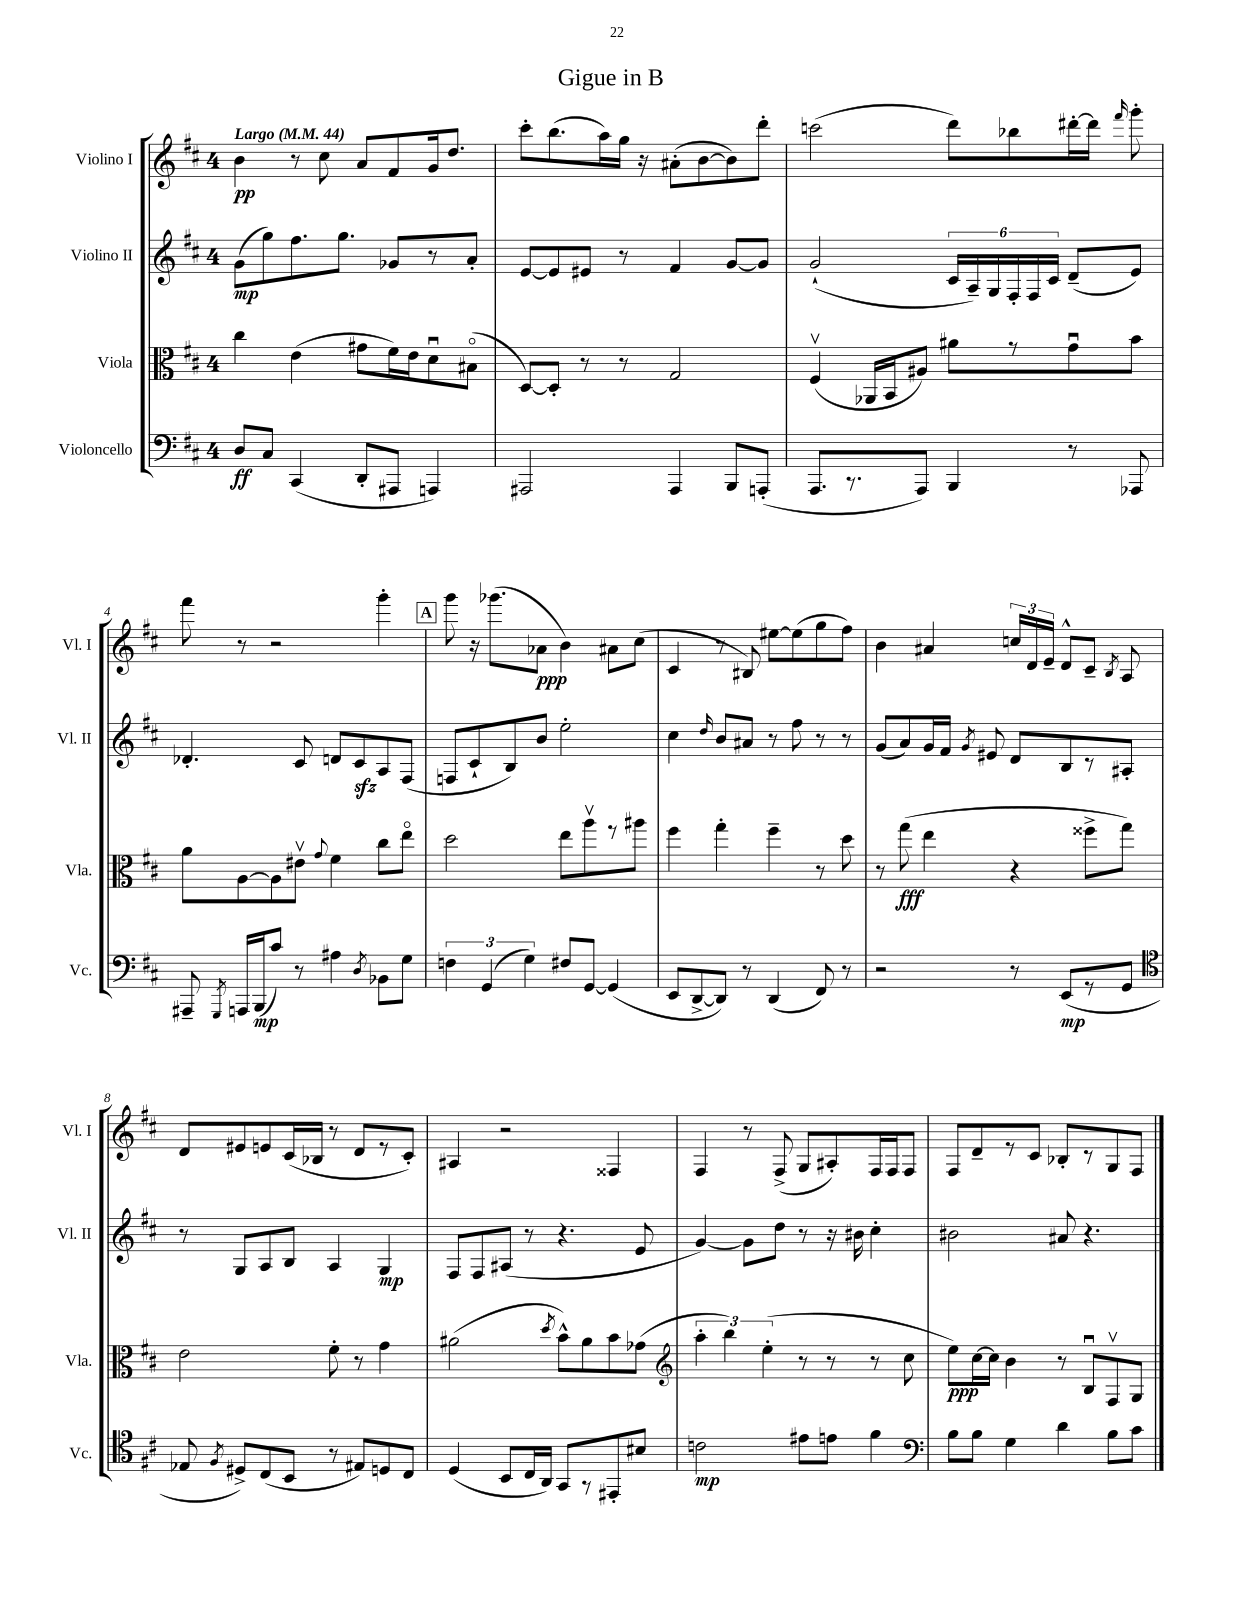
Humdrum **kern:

**kern	**dynam	**kern	**dynam	**kern	**dynam	**kern	**dynam
*part4	*part4	*part3	*part3	*part2	*part2	*part1	*part1
*staff4	*staff4	*staff3	*staff3	*staff2	*staff2	*staff1	*staff1
*I"Violoncello	*	*I"Viola	*	*I"Violino II	*	*I"Violino I	*
*I'Vc.	*	*I'Vla.	*	*I'Vl. II	*	*I'Vl. I	*
*clefF4	*	*clefC3	*	*clefG2	*	*clefG2	*
*k[f#c#]	*	*k[f#c#]	*	*k[f#c#]	*	*k[f#c#]	*
*M4/4	*	*M4/4	*	*M4/4	*	*M4/4	*
*MM44	*	*MM44	*	*MM44	*	*MM44	*
=1	=1	=1	=1	=1	=1	=1	=1
!	!	!	!	!	!	!LO:TX:a:B:t=Largo	!
8D/L	ff	4cc#\	.	(8g\L	mp	4b\	pp
8C#/J	.	.	.	8gg\)	.	.	.
(4CC#/	.	(4e\	.	8.ff#\	.	8r	.
.	.	.	.	.	.	8cc#\	.
.	.	.	.	8.gg\J	.	.	.
8DD'/L	.	8g#X\L	.	.	.	8a/L	.
8AAA#X/J	.	16f#\L)	.	8g-X/L	.	8f#/	.
.	.	16e\J	.	.	.	.	.
4AAAn/)	.	8du\	.	8r	.	16g/k	.
.	.	.	.	.	.	8.dd/J	.
.	.	(8B#X\J	.	8a'/J	.	.	.
=2	=2	=2	=2	=2	=2	=2	=2
2AAA#X/	.	[8D/L)	.	[8e/L	.	8ccc#'\L	.
.	.	8D'/J]	.	8e/]	.	(8.bb\	.
.	.	8r	.	8e#X/J	.	.	.
.	.	.	.	.	.	16aa\L)	.
.	.	8r	.	8r	.	16gg\JJ	.
.	.	.	.	.	.	16r	.
4AAA#/	.	2G/	.	4f#/	.	(8a#X'\L	.
.	.	.	.	.	.	[8b\	.
8BBB/L	.	.	.	[8g/L	.	8b\])	.
(8AAAn'/J	.	.	.	8g/J]	.	8ddd'\J	.
=3	=3	=3	=3	=3	=3	=3	=3
8.AAA/L	.	(4F#v/	.	(2g`/	.	(2cccn\	.
8.r	.	.	.	.	.	.	.
.	.	16AA-X/LL	.	.	.	.	.
.	.	16BB/J	.	.	.	.	.
8AAA/J)	.	8A#X/J)	.	.	.	.	.
4BBB/	.	8a#X\L	.	24c#/LL	.	8ddd\L)	.
.	.	.	.	24A~/)	.	.	.
.	.	.	.	24G/	.	.	.
.	.	8r	.	24F#'/	.	8bb-X\	.
.	.	.	.	24F#/	.	.	.
.	.	.	.	24c#/JJ	.	.	.
8r	.	8gu\	.	(8d~/L	.	[16ddd#X'\L	.
.	.	.	.	.	.	16ddd#\JJ]	.
.	.	.	.	.	.	16qqfff#/	.
8AAA-X/	.	8b\J	.	8e/J)	.	8ggg'\	.
!!LO:LB:g=z
=4	=4	=4	=4	=4	=4	=4	=4
8AAA#X~/	.	8a\L	.	4.d-X'/	.	8fff#\	.
8qGGG/	.	.	.	.	.	.	.
16AAAn/LL	.	[8A\	.	.	.	8r	.
(16BBB/J	mp	.	.	.	.	.	.
8c#/J)	.	8A\]	.	.	.	2r	.
8r	.	8e#Xv\J	.	8c#/	.	.	.
.	.	8qqg/	.	.	.	.	.
4A#X\	.	4f#\	.	8dn/L	.	.	.
.	.	.	.	8c#zz/	.	.	.
8qD/	.	.	.	.	.	.	.
8BB-X\L	.	8cc#\L	.	8A/	.	4ggg'\	.
8G\J	.	8ee\J	.	(8F#/J	.	.	.
!!LO:REH:place=s1:t=A
=5	=5	=5	=5	=5	=5	=5	=5
6Fn\	.	2dd\	.	8Fn/L	.	8ggg\	.
.	.	.	.	8c#`/	.	16r	.
(6GG/	.	.	.	.	.	.	.
.	.	.	.	.	.	(8.ggg-X\L	.
.	.	.	.	8B/)	.	.	.
6G\)	.	.	.	.	.	.	.
.	.	.	.	8b/J	.	8a-X\J	ppp
8F#X/L	.	8ee\L	.	2ee'\	.	4b\)	.
[8GG/J	.	8aav\	.	.	.	.	.
(4GG/]	.	8r	.	.	.	8a#X\L	.
.	.	8aa#X\J	.	.	.	(8cc#\J	.
=6	=6	=6	=6	=6	=6	=6	=6
8EE/L	.	4ff#\	.	4cc#\	.	4c#/	.
[8DD^/	.	.	.	.	.	.	.
.	.	.	.	16qqdd/	.	.	.
8DD/J])	.	4gg'\	.	8b/L	.	8r	.
8r	.	.	.	8a#X/J	.	8B#X/)	.
(4DD/	.	4ff#~\	.	8r	.	[8ee#X\L	.
.	.	.	.	8ff#\	.	(8ee#\]	.
8FF#/)	.	8r	.	8r	.	8gg\	.
8r	.	8dd\	.	8r	.	8ff#\J)	.
=7	=7	=7	=7	=7	=7	=7	=7
2r	.	8r	.	(8g/L	.	4b\	.
.	.	(8gg\	fff	8a/)	.	.	.
.	.	4ee\	.	16g/L	.	4a#X/	.
.	.	.	.	16f#/JJ	.	.	.
.	.	.	.	8qg/	.	.	.
.	.	.	.	8e#X/	.	.	.
8r	.	4r	.	8d/L	.	24ccn/LL	.
.	.	.	.	.	.	24d/	.
.	.	.	.	.	.	24e~/JJ	.
(8EE/L	mp	.	.	8B/	.	8d^^/L	.
8r	.	8ff##X^\L	.	8r	.	8c#~/J	.
.	.	.	.	.	.	8qB/	.
8GG/J	.	8gg\J)	.	8A#X'/J	.	8A/	.
!!LO:LB:g=z
=8	=8	=8	=8	=8	=8	=8	=8
*clefC4	*	*	*	*	*	*	*
8E-X/	.	2e\	.	8r	.	8d/L	.
8qF#/	.	.	.	.	.	.	.
8D#X^/L)	.	.	.	8G/L	.	8e#X/	.
(8C#/	.	.	.	8A/	.	8en/	.
8BB/J	.	.	.	8B/J	.	(16c#/L	.
.	.	.	.	.	.	16B-X/JJ	.
8r	.	8f#'\	.	4A/	.	8r	.
8E#X/L)	.	8r	.	.	.	8d/L	.
8Dn/	.	4g\	.	4G/	mp	8r	.
8C#/J	.	.	.	.	.	8c#'/J)	.
=9	=9	=9	=9	=9	=9	=9	=9
(4D/	.	(2a#X\	.	8F#/L	.	4A#X/	.
.	.	.	.	8F#/	.	.	.
8BB/L	.	.	.	(8A#X/J	.	2r	.
16C#/L	.	.	.	8r	.	.	.
16AA/JJ)	.	.	.	.	.	.	.
.	.	8qdd/	.	.	.	.	.
8GG/L	.	8b^^\L)	.	4.r	.	.	.
8r	.	8a#\	.	.	.	.	.
8EE#X'/	.	8b\	.	.	.	4F##X/	.
8B#X/J	.	(8g-X\J	.	8e/	.	.	.
=10	=10	=10	=10	=10	=10	=10	=10
*	*	*clefG2	*	*	*	*	*
2cn\	mp	6aa'\	.	[4g/)	.	4F#/	.
.	.	6bb\)	.	.	.	.	.
.	.	.	.	8g\L]	.	8r	.
.	.	(6ee'\	.	.	.	.	.
.	.	.	.	8dd\J	.	(8F#^/	.
8e#X\L	.	8r	.	8r	.	8G/L	.
8en\J	.	8r	.	16r	.	8A#X'/)	.
.	.	.	.	16b#X\	.	.	.
4f#\	.	8r	.	4cc#'\	.	16F#/L	.
.	.	.	.	.	.	16F#/J	.
.	.	8cc#\	.	.	.	8F#/J	.
=11	=11	=11	=11	=11	=11	=11	=11
*clefF4	*	*	*	*	*	*	*
8B\L	.	8ee\L)	ppp	2b#X\	.	8F#/L	.
8B\J	.	[16cc#\L	.	.	.	8d~/	.
.	.	16cc#\JJ]	.	.	.	.	.
4G\	.	4b\	.	.	.	8r	.
.	.	.	.	.	.	8c#/J	.
4d\	.	8r	.	8a#X/	.	8B-X'/L	.
.	.	8Bu/L	.	4.r	.	8r	.
8B\L	.	8F#v/	.	.	.	8G/	.
8c#\J	.	8G/J	.	.	.	8F#/J	.
==	==	==	==	==	==	==	==
*-	*-	*-	*-	*-	*-	*-	*-
